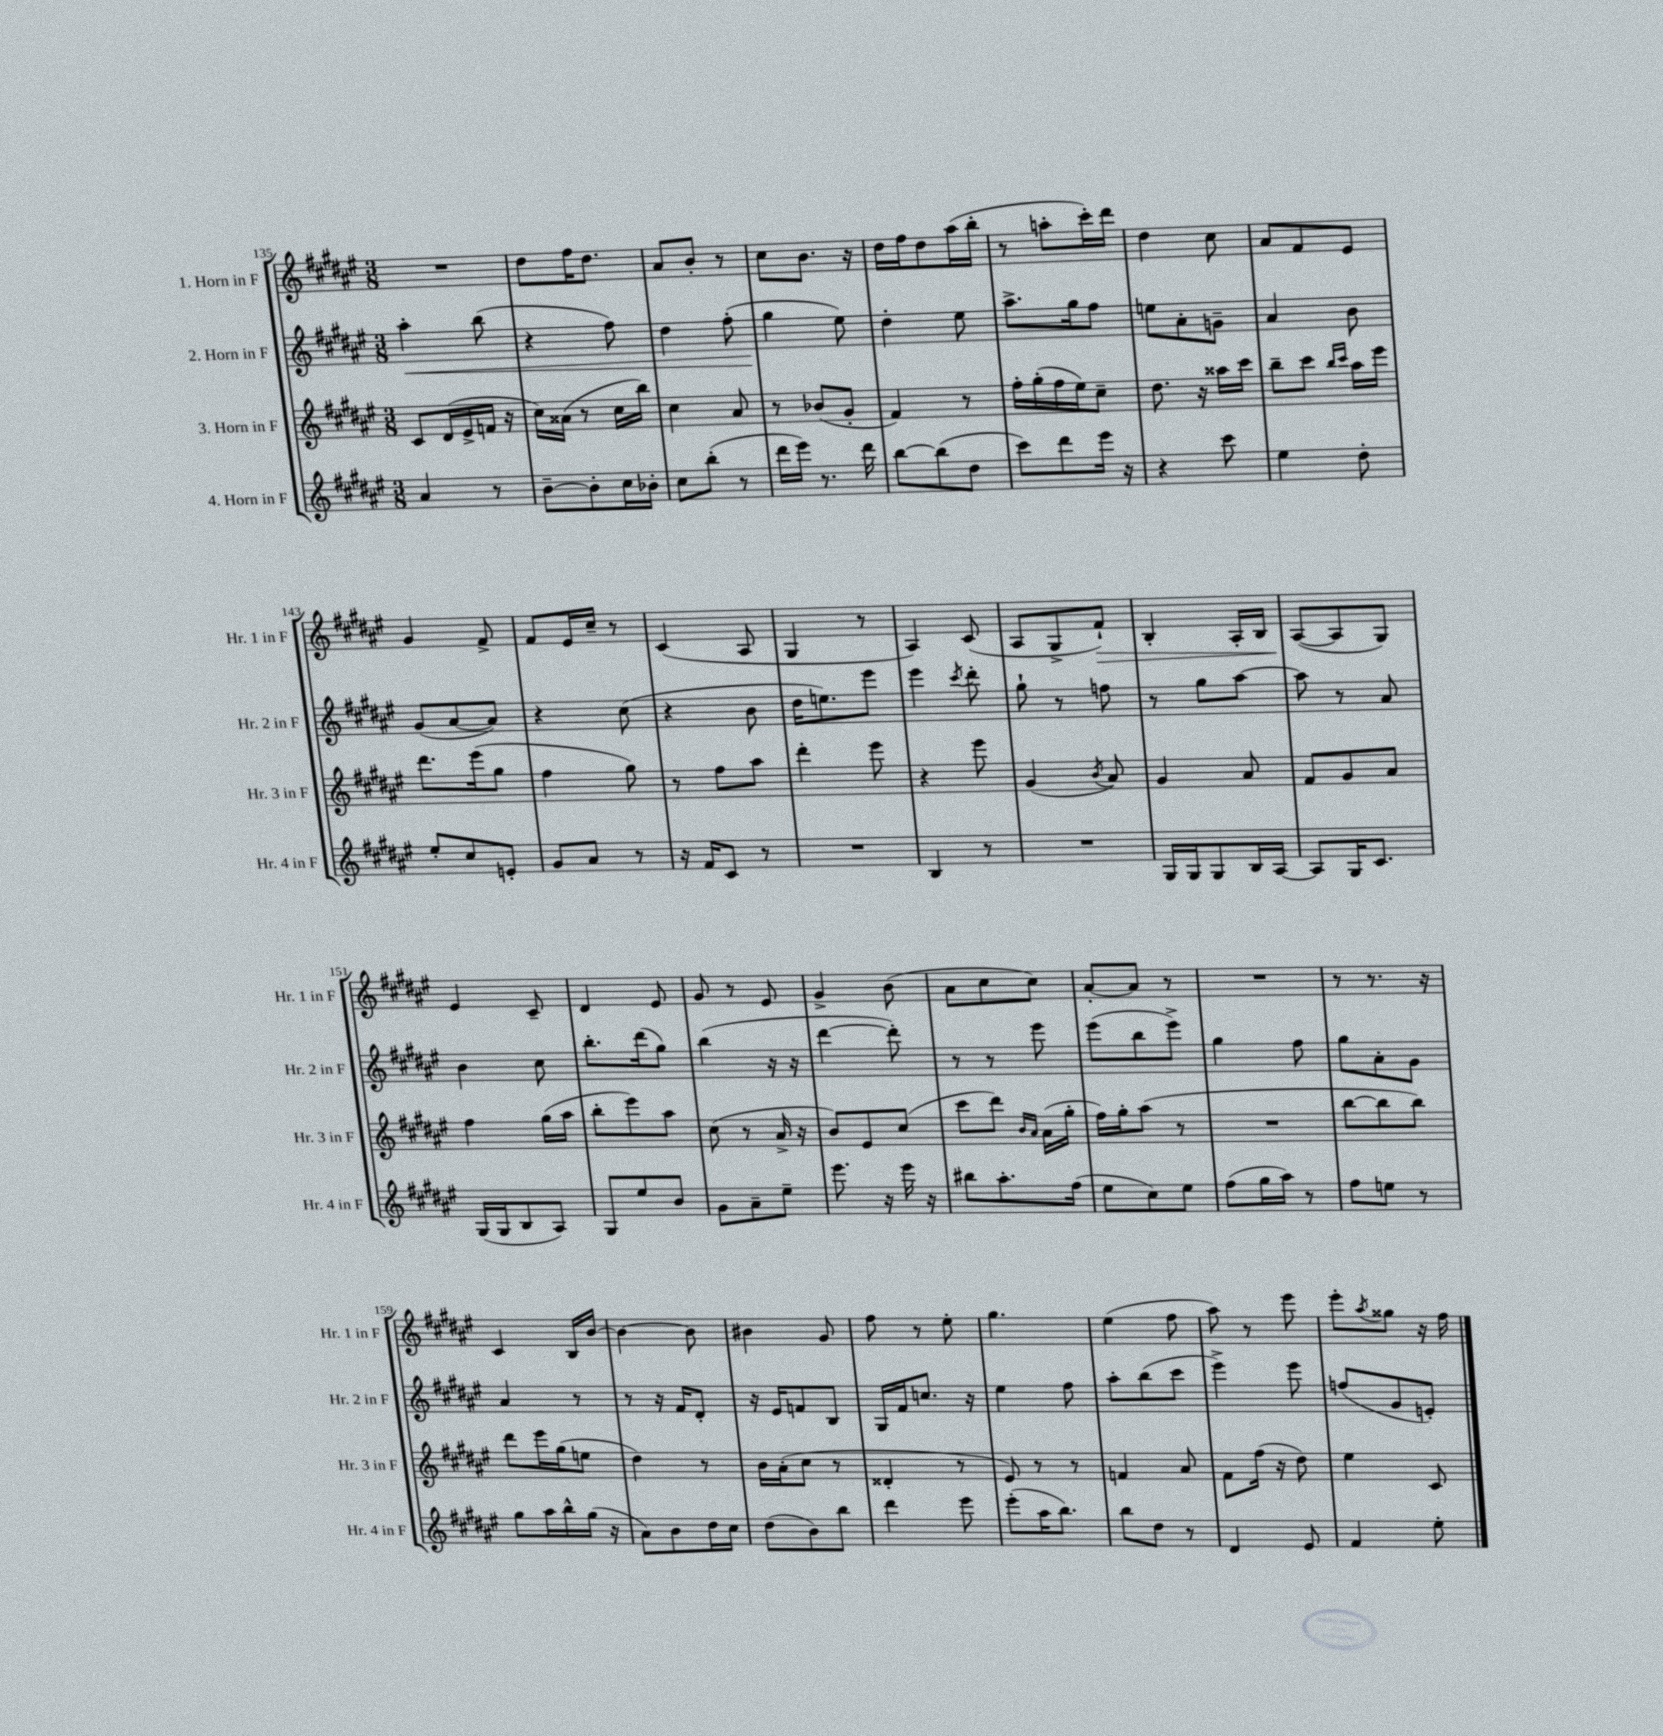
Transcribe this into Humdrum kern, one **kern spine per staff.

**kern	**kern	**kern	**kern
*staff4	*staff3	*staff2	*staff1
*clefG2	*clefG2	*clefG2	*clefG2
*k[f#c#g#d#a#e#]	*k[f#c#g#d#a#e#]	*k[f#c#g#d#a#e#]	*k[f#c#g#d#a#e#]
*M3/8	*M3/8	*M3/8	*M3/8
4a#/	8c#/L	4aa#'\	4.r
.	(16d#/L	.	.
.	16e#^/	.	.
8r	16f/JJ	(8bb\	.
.	16r	.	.
=	=	=	=
[8b~\L	16cc#\LL)	4r	8dd#\L
.	(16a##\JJ	.	.
8b'\]	8r	.	16ff#\K
.	.	.	8.dd#\J
16cc#\L	16cc#\LL	8ff#\)	.
16b-'\JJ	16bb\JJ)	.	.
=	=	=	=
8cc#\L	4cc#\	4dd#\	8a#/L
(8bb'\J	.	.	8b'/J
8r	8a#/	(8ff#'\	8r
=	=	=	=
16ddd#\LL	8r	4gg#\	8cc#\L
16eee#\JJ)	.	.	.
8.r	(8b-/L	.	8.b\J
.	8g#'/J	8ee#\)	.
16ddd#\	.	.	16r
=	=	=	=
[8bb\L	4f#/)	4dd#'\	16dd#\LL
.	.	.	16ff#\J
(8bb\]	.	.	8dd#\
8dd#\J	8r	8ee#\	(16aa#\L
.	.	.	16bb'\JJ
=	=	=	=
8ccc#\L)	16ff#'\LL	8.aa#^\L	8r
.	(16gg#'\	.	.
8ddd#\	16ff#\	.	8aa'\L
.	16ee#\J)	16gg#\k	.
16eee#\Jk	8cc#~\J	8ff#\J	16ccc#'\L)
16r	.	.	16ddd#\JJ
=	=	=	=
4r	8.dd#\	8ee\L	4dd#\
.	.	8a#'\	.
.	16r	.	.
8ccc#\	16aa##\LL	8g~\J	8cc#\
.	16ccc#\JJ	.	.
=	=	=	=
4ee#\	8bb~\L	4a#/	8a#/L
.	8ccc#\J	.	8f#/
.	16qqbb/LL	.	.
.	16qqccc#/JJ	.	.
8dd#'\	16aa#\LL	8b\	8e#/J
.	16eee#\JJ	.	.
=	=	=	=
8ee#'/L	8.ddd#\L	(8g#/L	4g#/
8cc#/	.	[8a#/	.
.	(16eee#\k	.	.
8e'/J	8gg#\J	8a#/]J)	8f#^/
=	=	=	=
8g#/L	4ff#\	4r	8f#/L
8a#/J	.	.	16e#/L
.	.	.	16cc#~/JJ
8r	8gg#\)	(8cc#\	8r
=	=	=	=
16r	8r	4r	(4c#/
16f#/LK	.	.	.
8c#/J	8ff#\L	.	.
8r	8aa#\J	8b\	8A#/
=	=	=	=
4.r	4ddd#'\	16dd#\LK	4G#/
.	.	8.ee\)	.
.	8eee#\	8eee#\J	8r
=	=	=	=
4B/	4r	4eee#\	4A#/)
.	.	8qccc#/	.
8r	8eee#\	8ddd#'\	(8c#/
=	=	=	=
4.r	(4g#/	8gg#`\	8A#/L
.	.	8r	8G#^/
.	8qb/	.	.
.	8a#/)	8ff\	8f#`/J)
=	=	=	=
16G#/LL	4g#/	8r	4B'/
16G#/J	.	.	.
8G#/	.	8gg#\L	.
16B/L	8a#/	[8aa#\J	16A#'/LL
[16A#/JJ	.	.	16B/JJ
=	=	=	=
8A#/]L	8f#/L	8aa#\]	([8A#/L
16G#/K	8g#/	8r	8A#/]
8.c#/J	.	.	.
.	8a#/J	8a#/	8G#/J)
=	=	=	=
(16G#/LL	4ff#\	4b\	4e#/
16G#/J	.	.	.
8B/	.	.	.
8A#/J)	(16gg#\LL	8cc#\	8c#~/
.	16aa#\JJ	.	.
=	=	=	=
8G#/L	8bb'\L	8.bb'\L	4d#/
8ee#/	8eee#\)	.	.
.	.	(16ddd#\k	.
8b/J	8aa#\J	8gg#\J)	8e#/
=	=	=	=
8g#\L	(8cc#\	(4bb\	8g#/
8a#~\	8r	.	8r
8ee#~\J	16a#^/	16r	8e#/
.	16r	16r	.
=	=	=	=
8.eee#\	8b/L)	[4ddd#\	4g#^/
.	8e#/	.	.
16r	.	.	.
16eee#\	(8cc#/J	8ddd#'\])	(8b\
16r	.	.	.
=	=	=	=
8bb#\L	8ccc#\L	8r	8a#\L
8.aa#'\	8ddd#\J)	8r	8cc#\
.	16qqb/LL	.	.
.	16qqa#/JJ	.	.
.	(16a#\LL	8eee#\	8cc#\J)
(16ff#\Jk	16gg#'\JJ	.	.
=	=	=	=
8ee#\L	16ff#\LL)	(8eee#\L	[8a#'/L
.	16gg#'\J	.	.
8cc#\)	(8aa#\J	8bb\	8a#/]J
8ee#\J	8r	8eee#^\J)	8r
=	=	=	=
(8ff#\L	4.r	4gg#\	4.r
16gg#\L	.	.	.
16aa#\JJ)	.	.	.
8r	.	8ff#\	.
=	=	=	=
8ff#\L	[8bb\L	8gg#\L	8r
8ee\J	8bb\]	8a#'\	8.r
8r	8bb\J)	8g#\J	.
.	.	.	16r
=	=	=	=
8gg#\L	8ddd#\L	4a#/	4c#/
16aa#\L	16eee#\L	.	.
16bb^^\	(16gg#\J	.	.
(16gg#\JJ	8ee\J	8r	16B/LL
16r	.	.	[16b/JJ
=	=	=	=
8a#\L)	4dd#\)	8r	4b\_
8b\	.	16r	.
.	.	16f#/LK	.
16dd#\L	8r	8d#'/J	8b\]
16cc#\JJ	.	.	.
=	=	=	=
(8dd#\L	16b\LL	16r	4b#\
.	(16a#'\J	16e#/LK	.
8b\)	8cc#\J	8f/	.
8bb\J	8r	8B/J	8g#/
=	=	=	=
4ddd#\	4d##'/	16G#/LL	8ff#\
.	.	16f#/J	.
.	.	8.cc/J	8r
8eee#\	8r	.	8ee#'\
.	.	16r	.
=	=	=	=
(8eee#'\L	8e#/)	4ee#\	4.gg#\
16aa#\K	8r	.	.
8.bb\J)	.	.	.
.	8r	8ff#\	.
=	=	=	=
8bb\L	4f/	8aa#'\L	(4ee#\
8dd#\J	.	(8bb\	.
8r	8a#/	8ccc#\J	8ff#\
=	=	=	=
4d#/	8f#\L	4eee#^\)	8aa#\)
.	(16ff#\Jk	.	8r
.	16r	.	.
8e#/	8dd#\)	8eee#\	8eee#\
=	=	=	=
4f#/	4ee#\	(8ff/L	8eee#'\L
.	.	.	8qaa#/
.	.	8g#/	8gg##\J
8ee#'\	8c#/	8e'/J)	16r
.	.	.	16ff#\
==	==	==	==
*-	*-	*-	*-
